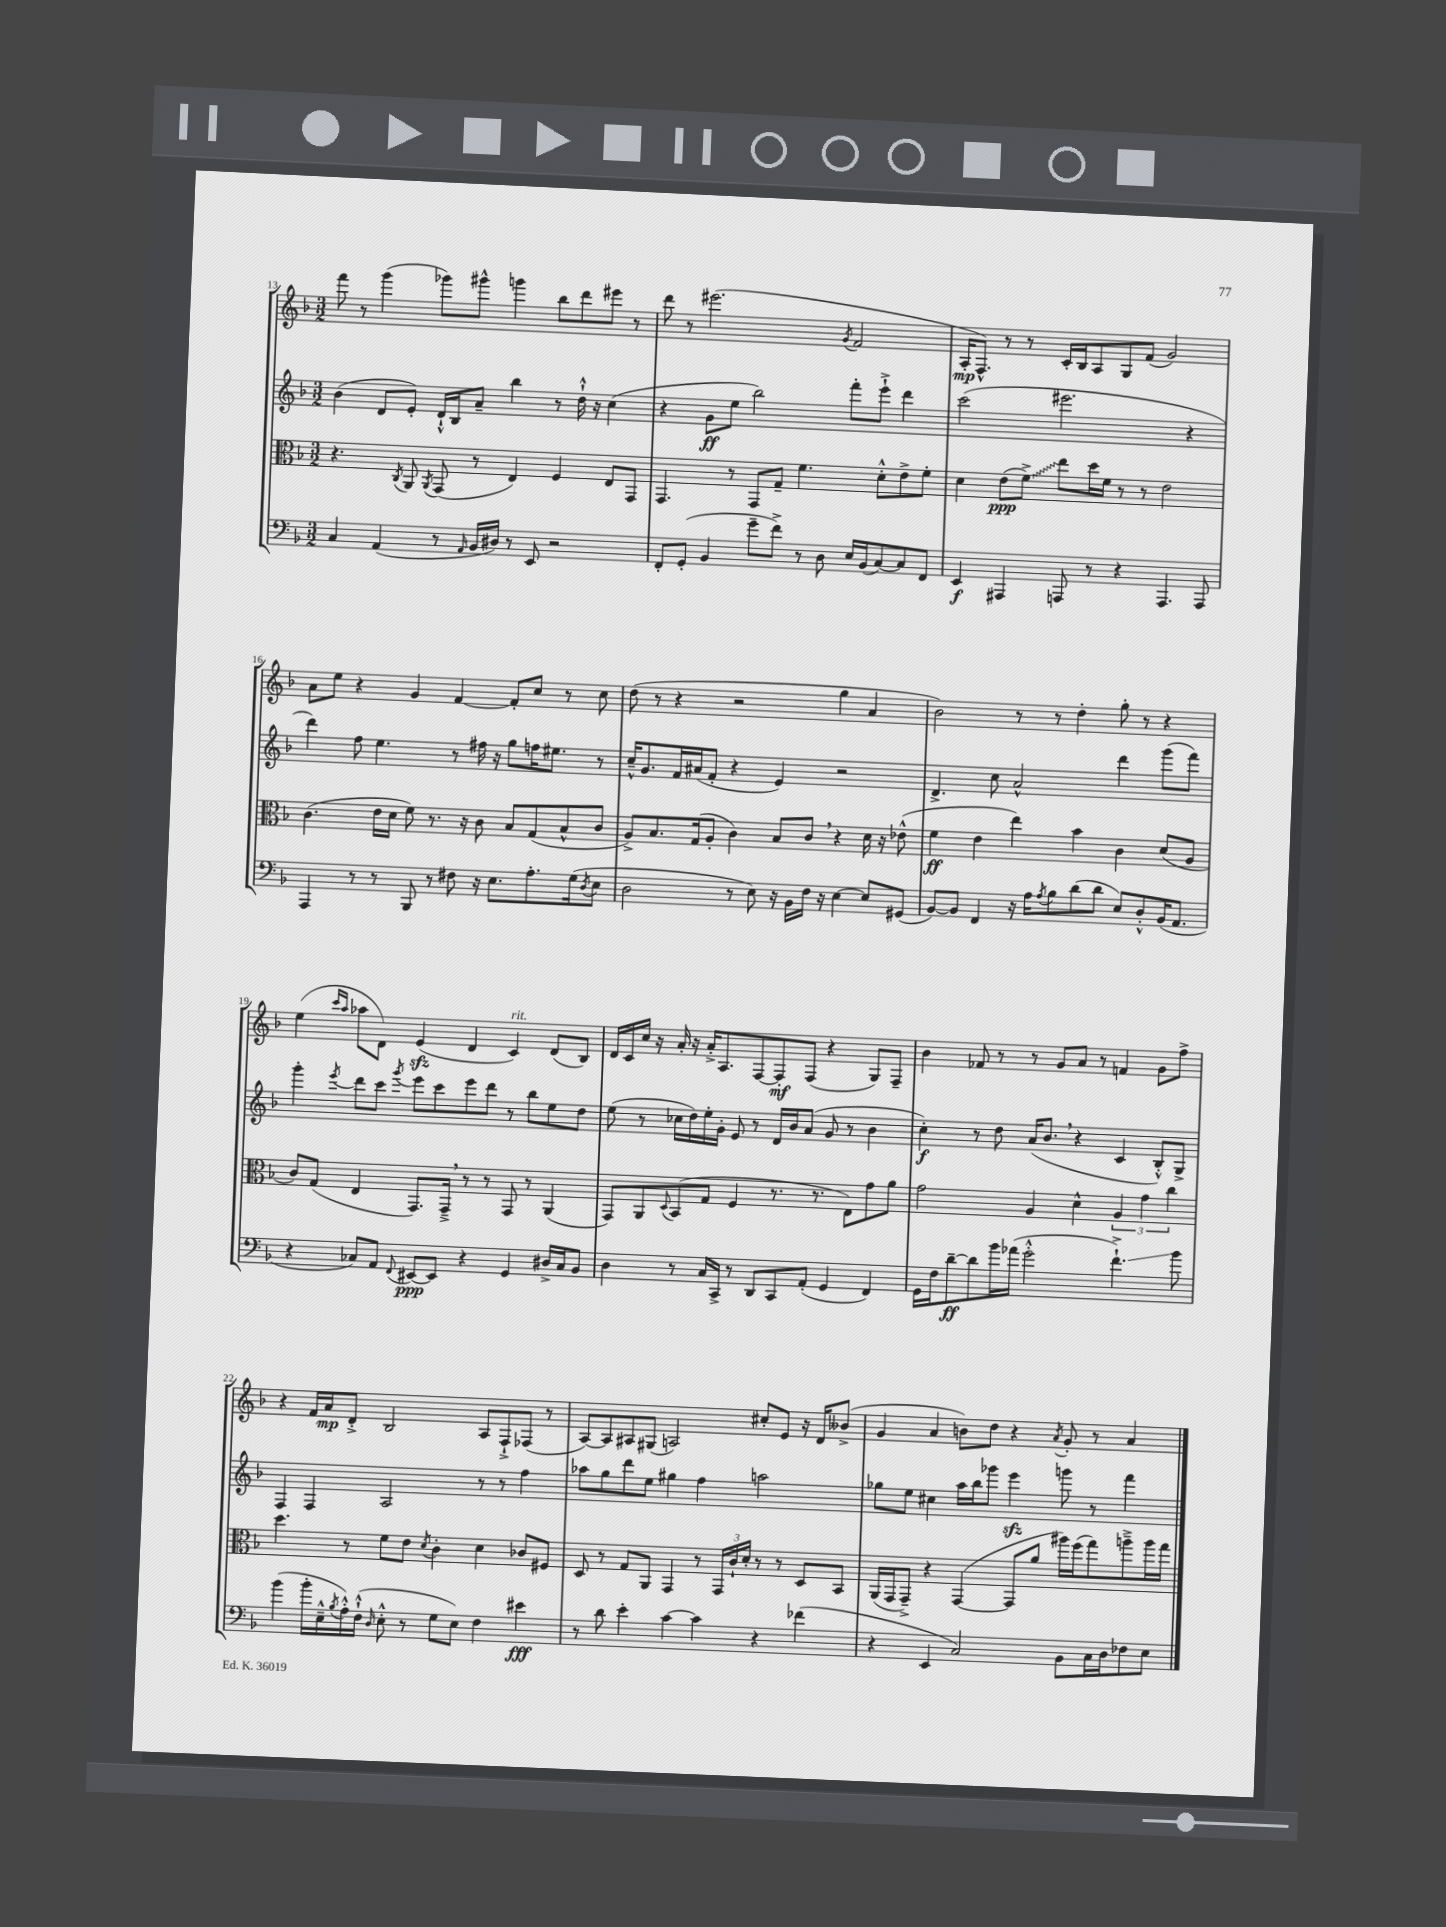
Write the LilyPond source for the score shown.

<<
\new StaffGroup <<
\new Staff = "s0" {
    \clef treble \key f \major \numericTimeSignature \time 3/2
    f'''8 r8 g'''4( ges'''8) gis'''8-^ g'''4 bes''8 d'''8 eis'''8 r8 |
    d'''8 r8 eis'''2.( \acciaccatura { g'8 } f'2 |
    a16-.\mp f8.-^) r8 r8 c'16-. bes16 a8 g8 f'8( g'2) |
    a'8 e''8 r4 g'4 f'4~ f'8-. c''8 r8 c''8 |
    d''8( r8 r4 r2 g''4 a'4 |
    bes'2) r8 r8 d''4-. g''8-. r8 r4 |
    e''4( \grace { c'''16 a''16 } aes''8 d'8) e'4\sfz( d'4 c'4^\markup { \italic "rit." }) d'8( bes8) |
    d'16 c'16 c''16 r16 a'16-. r16 a'16-.-> a8. f8~ f8-.\mf f8( r4 g8) f8-- |
    bes'4 fes'8 r8 r8 g'8 a'8 r8 f'4 g'8 f''8-> |
    r4 f'16 a'16\mp d'8-.-> bes2 a8 f8-!-> fes8( r8 |
    a8~) a8 ais8 gis8( a2) cis''8-. e'8 r16 d'16 beses'8->( |
    g'4 a'4 b'8) d''8 r4 \acciaccatura { a'8 } g'8-. r8 a'4 \bar "|." |
}
\new Staff = "s1" {
    \clef treble \key f \major \numericTimeSignature \time 3/2
    bes'4( d'8 e'8-.) d'16-!-^ bes16 a'8-- bes''4 r8 d''16-!-^ r16 c''4( |
    r4 g'8\ff e''8 bes''2) f'''8-. e'''8-!-> d'''4 |
    c'''2( eis'''2. r4 |
    d'''4) f''8 e''4. r8 fis''16 r16 g''8 f''16 eis''8. r8 |
    c''16---^ g'8. f'16 ais'16( f'8-. r4 e'4) r2 |
    d'4.-> c''8 a'2-^ d'''4 g'''8( f'''8) |
    g'''4-. \acciaccatura { e'''8 } d'''8 c'''8 \acciaccatura { g'''8 } e'''8 c'''8 e'''8 d'''8 r8 bes''8 e''8 d''8 |
    e''8( r8 ces''16 d''16) e''16-. g'16-. e'8 r8 d'16 bes'16 a'8( g'8 r8 bes'4 |
    c''4-.\f) r8 d''8 a'16( bes'8. \breathe r4 c'4 bes8-.-^) g8-> |
    f4 f4 a2 r8 r8 f''4 |
    aes''8 g''8 d'''8 e''8 gis''4 f''4 a''2 |
    ges''8 e''8 cis''4 a''16 bes''16 ges'''8 e'''4\sfz g'''8 r8 f'''4 \bar "|." |
}
\new Staff = "s2" {
    \clef alto \key f \major \numericTimeSignature \time 3/2
    r4. \acciaccatura { c8 } a,8 \acciaccatura { a,8 } g,8( r8 e4) f4 e8 g,8 |
    g,4. r8 g,8 g8-- f'4. d'8-.-^ e'8-> f'8-. |
    d'4 e'8\ppp( \once \override Glissando.style = #'zigzag f'8->\glissando) e''8 d''16 f'16 r8 r8 e'2 |
    c'4.( e'16 d'16 f'8) r8. r16 c'8 bes8 g8( bes8-^ c'8 |
    a8->) bes8. g16( a8-. c'4) bes8 c'8 \breathe r4 d'16 r16 ees'8-^( |
    f'4\ff e'4 e''4) bes'4 c'4 d'8( a8 |
    c'8) g8( e4 g,8.) g,16---> \breathe r8 r8 g,8 r8 a,4( |
    g,8) a,8 \appoggiatura { d8 } bes,8( g8 f4 r8. r8. e8) g'8 a'8 |
    g'2 a4 d'4-^ \tuplet 3/2 { a4 g'4 c''4 } |
    d''4. r8 f'8 e'8 \acciaccatura { d'8 } c'4-. d'4 ces'8 fis8 |
    d8 r8 g8 a,8 g,4 r8 \tuplet 3/2 { g,16 c'16-! d'16-. } r8 r8 d8 bes,8 |
    a,16( g,16 g,8--->) r4 g,4~( g,8 a'8 ais''16) f''16( g''8) a''8---> a''16 g''16 \bar "|." |
}
\new Staff = "s3" {
    \clef bass \key f \major \numericTimeSignature \time 3/2
    c4 a,4( r8 \grace { a,16 } bes,16 dis16) r8 e,8 r2 |
    f,8-. g,8-.( bes,4 g'8-- f'8->) r8 d8 e16 bes,16( c8~) c8 f,8 |
    e,4\f ais,,4 a,,8 r8 r4 a,,4. a,,8 |
    a,,4 r8 r8 bes,,8 r8 fis8 r16 e8. a8.-. g16( \acciaccatura { d8 } e8 |
    d2 r8 e8) r16 bes,16 f16 r16 e4~ e8 gis,8( |
    bes,8~) bes,8 f,4 r16 a16 \acciaccatura { a8 } bes8 d'8( d'8 e8) d8-.-^ bes,16( a,8. |
    r4 ces8) a,8 \appoggiatura { f,8 } eis,8~\ppp eis,8 r4 g,4 dis16-> ces16 bes,8 |
    d4 r8 c16 c,16-> r8 d,8 c,8 a,8-.( g,4 f,4) |
    g,16 f16 d'8~--\ff d'8 bes'16 aes'16( g'2-.-^ f'4.-!->\glissando) bes'8 |
    bes'4( bes'16-. e16---^ \acciaccatura { bes8 } a16-.-^) f16-!-^( \grace { d16 } e8-.-^ r8 g8 e8) f4 eis'4\fff |
    r8 d'8 e'4-. c'4~ c'4 r4 fes'4( |
    r4 e,4 c2) bes,8 c16 d16 fes8 e8 \bar "|." |
}
>>
>>
\layout { \context { \Score currentBarNumber = #13 } }
